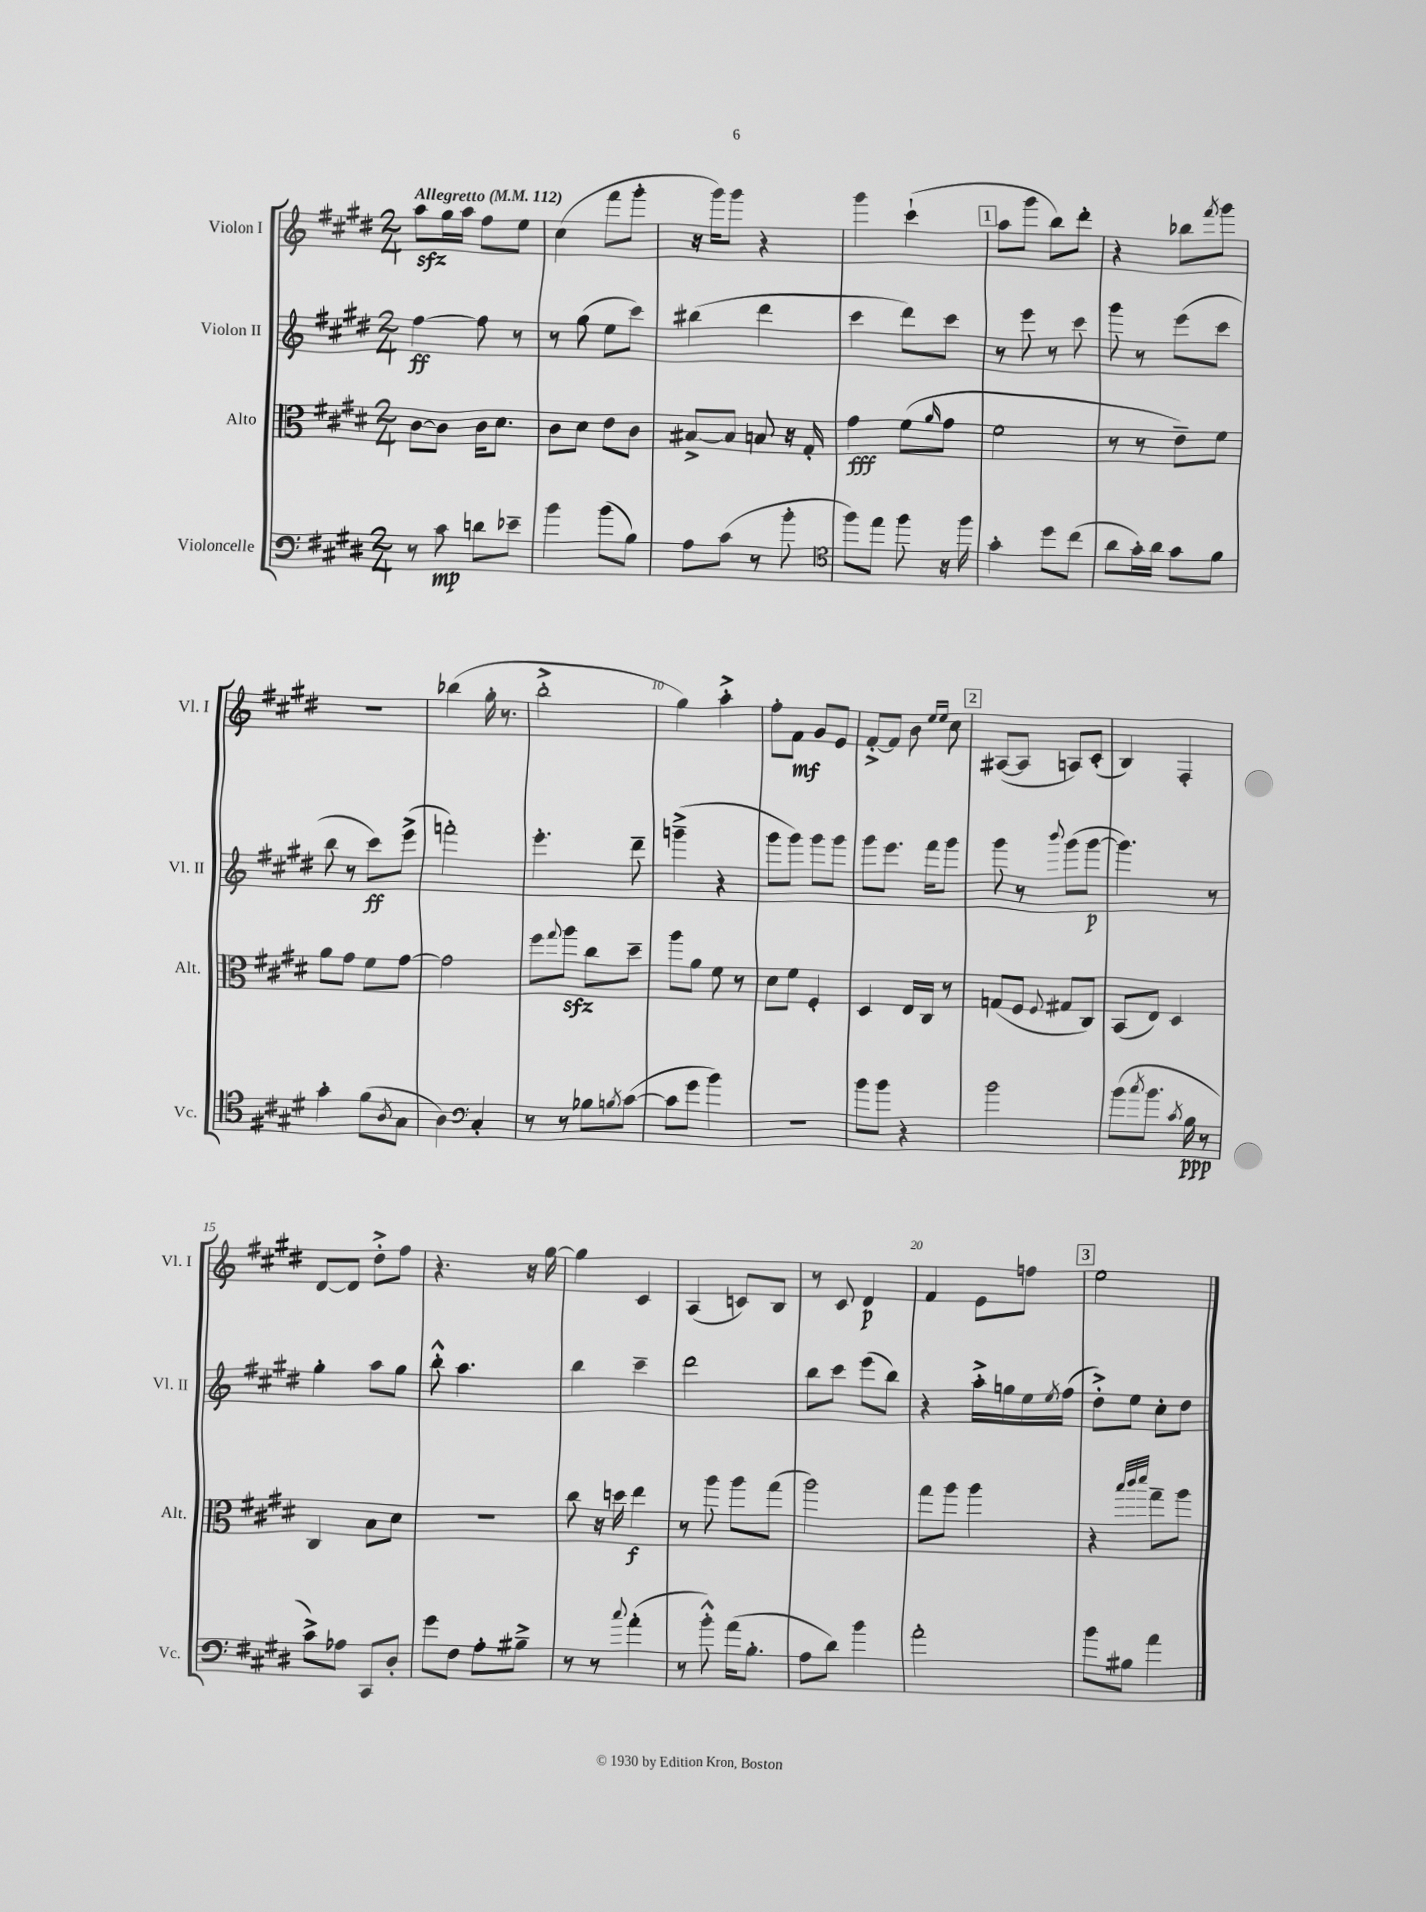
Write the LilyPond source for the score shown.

<<
\new StaffGroup <<
\new Staff = "s0" \with { instrumentName = "Violon I" shortInstrumentName = "Vl. I" } {
    \clef treble \key e \major \numericTimeSignature \time 2/4 \tempo "Allegretto" 4 = 112
    a''8\sfz gis''16 a''16 fis''8 e''8 |
    cis''4( fis'''8 gis'''8-. |
    r16 gis'''16) gis'''8 r4 |
    gis'''4 cis'''4-!( |
    \mark \markup { \box "1" } a''8 gis'''8 b''8) dis'''8-. |
    r4 bes''8 \acciaccatura { fis'''8 } gis'''8 |
    r2 |
    bes''4( gis''16-. r8. |
    b''2-.-> |
    gis''4) a''4-.-> |
    fis''8-. fis'8\mf gis'8 e'8 |
    fis'8~-.-> fis'8 b'8 \grace { e''16 e''16 } cis''8 |
    \mark \markup { \box "2" } ais8~( ais8 a8) cis'8-.( |
    b4) fis4-. |
    dis'8~ dis'8 dis''8-.-> fis''8 |
    r4. r16 gis''16~ |
    gis''4 cis'4 |
    a4( c'8) b8 |
    r8 cis'8 dis'4\p |
    fis'4 e'8 f''8 |
    \mark \markup { \box "3" } e''2 \bar "|." |
}
\new Staff = "s1" \with { instrumentName = "Violon II" shortInstrumentName = "Vl. II" } {
    \clef treble \key e \major \numericTimeSignature \time 2/4
    fis''4~\ff fis''8 r8 |
    r8 gis''8( e''8 cis'''8) |
    bis''4( dis'''4 |
    cis'''4 dis'''8) cis'''8 |
    \mark \markup { \box "1" } r8 e'''8 r8 cis'''8 |
    gis'''8 r8 e'''8( cis'''8 |
    b''8 r8 cis'''8\ff) e'''8->( |
    f'''2-.) |
    e'''4.-. dis'''8-- |
    g'''4--->( r4 |
    gis'''8 gis'''8) gis'''8 gis'''8 |
    gis'''8 e'''8. fis'''16 gis'''8 |
    \mark \markup { \box "2" } gis'''8 r8 \appoggiatura { b'''8 } gis'''8( gis'''8~\p |
    gis'''4.) r8 |
    gis''4-. a''8 gis''8 |
    b''8-.-^ a''4. |
    b''4 cis'''4-- |
    dis'''2 |
    b''8 cis'''8 e'''8( b''8) |
    r4 a''16-.-> g''16 e''16 \acciaccatura { e''8 } fis''16( |
    \mark \markup { \box "3" } dis''8-.->) e''8 cis''8-. dis''8 \bar "|." |
}
\new Staff = "s2" \with { instrumentName = "Alto" shortInstrumentName = "Alt." } {
    \clef alto \key e \major \numericTimeSignature \time 2/4
    cis'8~ cis'8 cis'16 dis'8. |
    cis'8 dis'8 e'8 cis'8 |
    bis8~-> bis8 b8 r16 gis16-. |
    gis'4\fff fis'8( \grace { a'16 } gis'8 |
    \mark \markup { \box "1" } fis'2 |
    r8 r8 e'8--) fis'8 |
    a'8 gis'8 fis'8 gis'8~ |
    gis'2 |
    fis''8 \appoggiatura { gis''8 } a''8\sfz cis''8 dis''8-- |
    a''8 a'8 fis'8 r8 |
    dis'8 fis'8 fis4-. |
    dis4 e16 cis16 r8 |
    \mark \markup { \box "2" } g8( fis8 \appoggiatura { fis8 } gis8 cis8) |
    b,8( e8) dis4 |
    cis4 b8 dis'8 |
    R2 |
    cis''8 r16 d''16 e''4\f |
    r8 a''8 a''8 gis''8( |
    a''2) |
    gis''8 a''8 a''4 |
    \mark \markup { \box "3" } r4 \grace { b''32 cis'''32 dis'''32 } gis''8-- a''8 \bar "|." |
}
\new Staff = "s3" \with { instrumentName = "Violoncelle" shortInstrumentName = "Vc." } {
    \clef bass \key e \major \numericTimeSignature \time 2/4
    r8 cis'8\mp d'8 ees'8-- |
    b'4 b'8( b8) |
    a8 cis'8( r8 b'8-. |
    \clef tenor fis''8) e''8 fis''8 r16 fis''16 |
    \mark \markup { \box "1" } gis'4-. dis''8 cis''8( |
    a'8 gis'16-.) a'16 gis'8 fis'8 |
    gis'4-. fis'8( \acciaccatura { a8 } gis8 |
    a4) \clef bass cis4-. |
    r8 r8 bes8 \acciaccatura { b8 } cis'8~( |
    cis'8 gis'8 b'4) |
    R2 |
    b'8 b'8 r4 |
    \mark \markup { \box "2" } b'2 |
    b'8( \acciaccatura { cis''8 } b'8. \acciaccatura { cis'8 } b16\ppp r8 |
    cis'8->) aes8 cis,8 dis8-. |
    gis'8 fis8 a8-. bis8---> |
    r8 r8 \appoggiatura { cis''8 } a'4-.( |
    r8 b'8-.-^) a'16( b8.-. |
    a8 dis'8) b'4 |
    a'2-. |
    \mark \markup { \box "3" } b'8 bis8 a'4 \bar "|." |
}
>>
>>
\layout { \context { \Score \override BarNumber.break-visibility = ##(#f #t #t) barNumberVisibility = #(every-nth-bar-number-visible 5) } }
